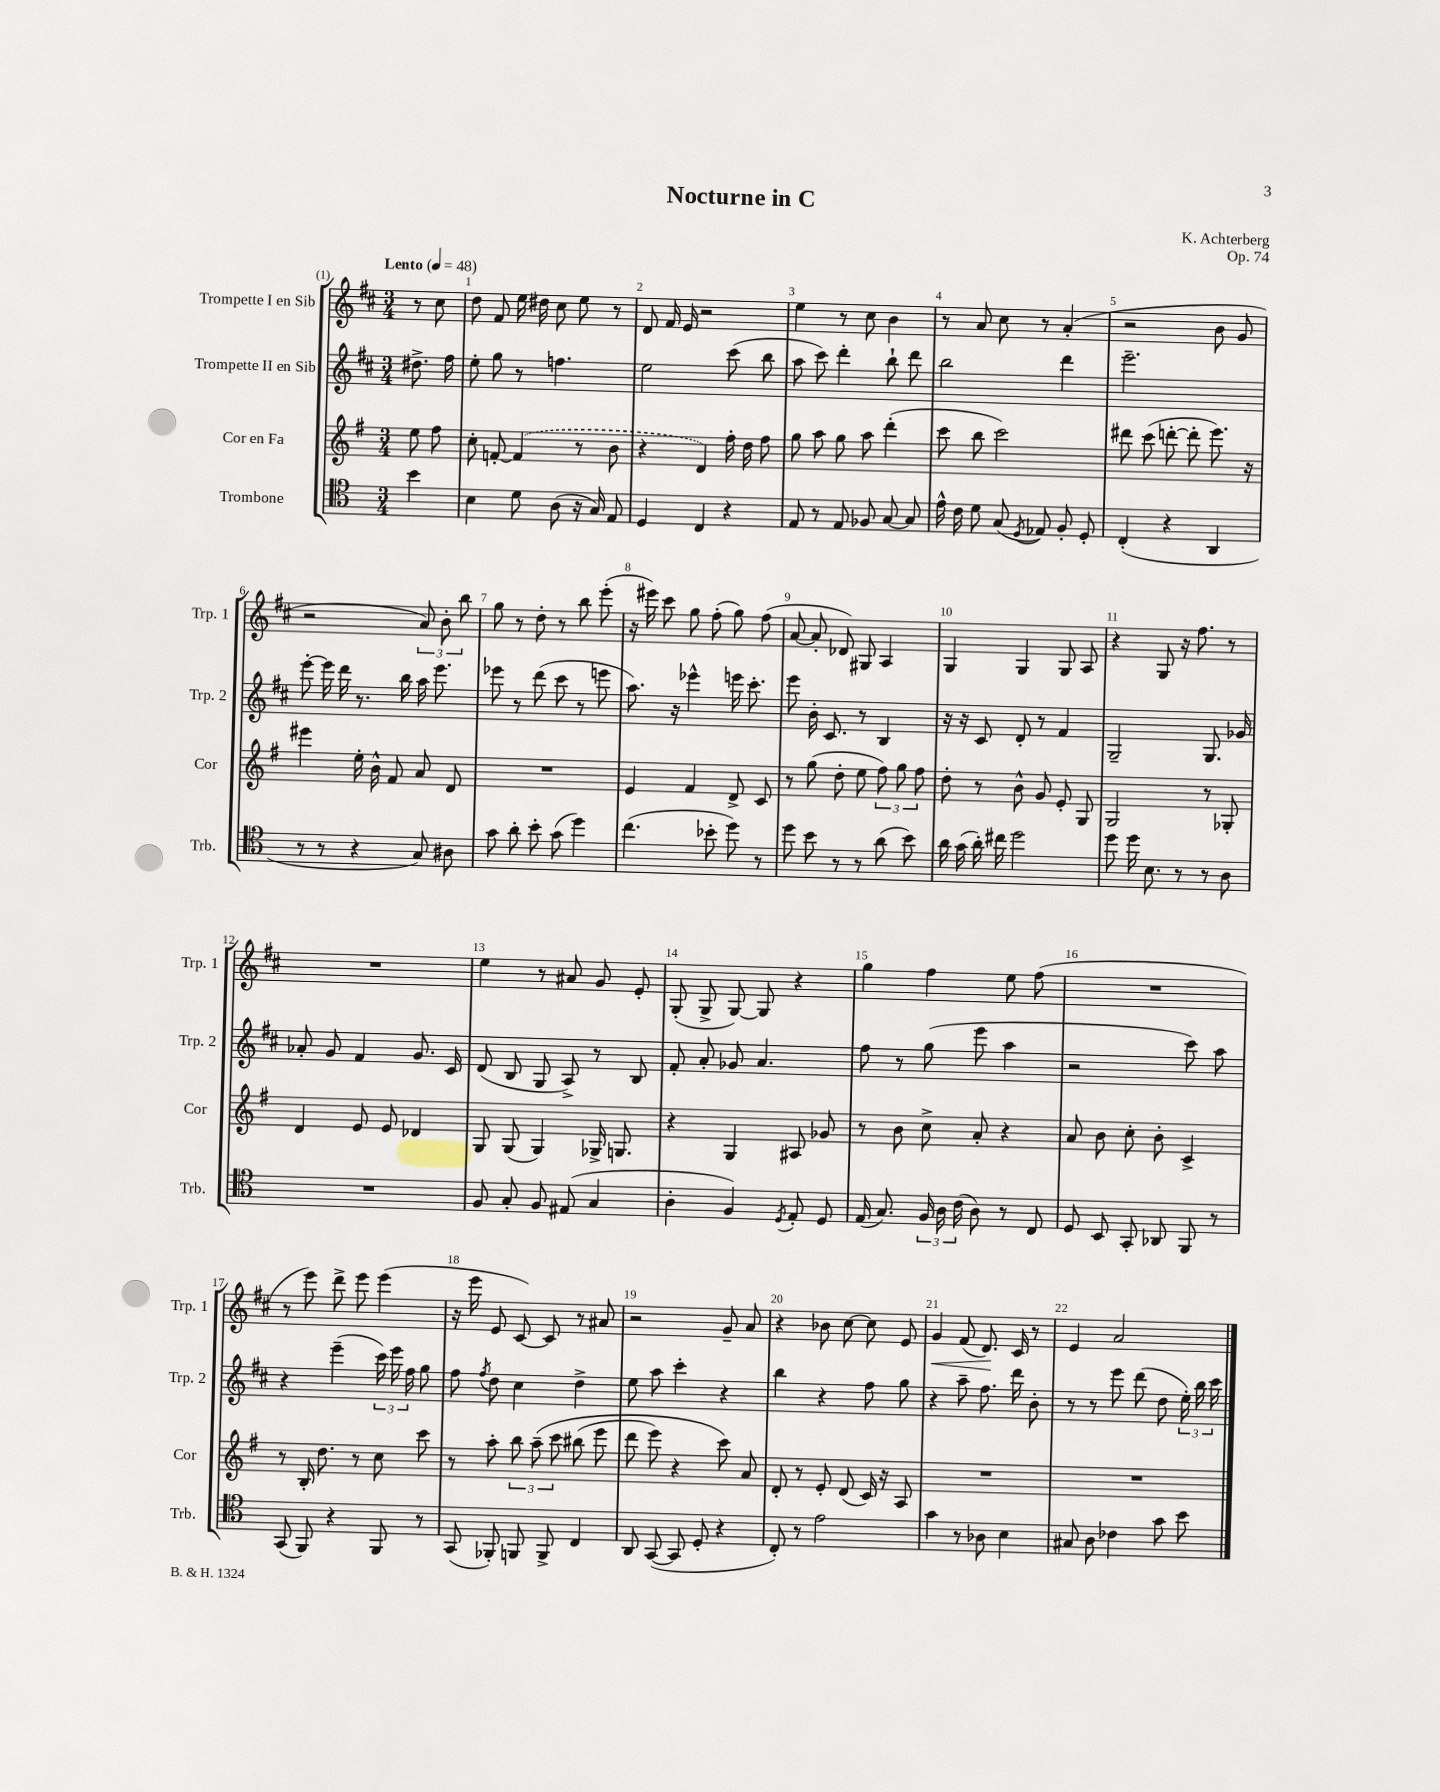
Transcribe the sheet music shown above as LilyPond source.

\header { title = "Nocturne in C" composer = "K. Achterberg" opus = "Op. 74" }
<<
\new StaffGroup <<
\new Staff = "s0" \with { instrumentName = "Trompette I en Sib" shortInstrumentName = "Trp. 1" } {
    \clef treble \key d \major \numericTimeSignature \time 3/4 \partial 4 \tempo "Lento" 4 = 48
    \autoBeamOff r8 cis''8 |
    d''8 fis'8 e''16 dis''16 cis''8 e''8 r8 |
    d'8 fis'16 e'16 r2 |
    e''4 r8 cis''8 b'4 |
    r8 a'8 cis''8 r8 a'4-.( |
    r2 b'8 g'8 |
    r2 \tuplet 3/2 { a'8) b'8-. b''8 } |
    g''8 r8 d''8-. r8 b''8 e'''8-.( |
    r16 eis'''16) cis'''8 g''8 fis''8-.( g''8) fis''8( |
    a'8~ a'8-. des'8) gis8 a4 |
    g4 g4 g8 a8 |
    r4 g8 r16 fis''8. r8 |
    R2. |
    e''4 r8 ais'8 g'8 e'8-. |
    g8-.( g8-> g8~) g8 r4 |
    g''4 fis''4 e''8 fis''8( |
    R2. |
    r8 e'''8) d'''8-> e'''8 e'''4( |
    r16 e'''16 e'8 cis'8~) cis'8 r8 ais'8 |
    r2 g'8-- a'8 |
    r4 bes'8 cis''8~ cis''8 e'8 |
    g'4\< fis'8( d'8.\!) cis'16 r8 |
    e'4 a'2 \bar "|." |
}
\new Staff = "s1" \with { instrumentName = "Trompette II en Sib" shortInstrumentName = "Trp. 2" } {
    \clef treble \key d \major \numericTimeSignature \time 3/4 \partial 4
    \autoBeamOff dis''8.-> fis''16 |
    e''8-. g''8 r8 f''4. |
    e''2 cis'''8( b''8 |
    a''8 cis'''8) d'''4-. b''8-! d'''8 |
    b''2 d'''4 |
    e'''2.-- |
    e'''8~-. e'''16 d'''16 r8. b''16 a''16 e'''8. |
    ees'''8 r8 d'''8( cis'''8 r8 e'''8 |
    a''8.) r16 ees'''4-^ e'''16 cis'''8.-. |
    e'''8 b'16-. cis'8. r8 b4 |
    r16 r16 cis'8 d'8-. r8 fis'4 |
    g2-- g8. ges'16 |
    aes'8-. g'8 fis'4 g'8. cis'16 |
    d'8( b8 g8 a8->) r8 b8 |
    fis'8-. a'8-. ges'8 a'4. |
    fis''8 r8 g''8( e'''8 a''4 |
    r2 cis'''8) a''8 |
    r4 e'''4--( \tuplet 3/2 { cis'''16) e'''16 fis''16 } g''8 |
    fis''8 \acciaccatura { fis''8 } d''8 cis''4 d''4-> |
    e''8 a''8 cis'''4-. r4 |
    b''4 r4 fis''8 g''8 |
    r4 a''8-- fis''8. d'''16 b'8-. |
    r8 r8 e'''8 d'''8( d''8 \tuplet 3/2 { e''16-.) b''16 cis'''16 } \bar "|." |
}
\new Staff = "s2" \with { instrumentName = "Cor en Fa" shortInstrumentName = "Cor" } {
    \clef treble \key g \major \numericTimeSignature \time 3/4 \partial 4
    \autoBeamOff e''8 fis''8 |
    c''8-. f'8~-. \once \slurDashed f'4( r8 b'8 |
    r4 d'4) fis''16-. d''16 fis''8 |
    g''8 a''8 g''8 a''8 d'''4-.( |
    c'''8 b''8 c'''2) |
    dis'''8 c'''8( d'''8~-. d'''8-. e'''8.) r16 |
    eis'''4 e''16-. b'16-^ fis'8 a'8 d'8 |
    R2. |
    e'4 fis'4 d'8-> c'8 |
    r8 g''8( d''8-. e''8 \tuplet 3/2 { fis''8) g''8 fis''8 } |
    d''8-. r8 b'8-^ g'8 e'8-. g8 |
    g2 r8 ges8-. |
    d'4 e'8 e'8 des'4 |
    g8 g8( g4) ges16-> g8. |
    r4 g4 ais8 ges'8 |
    r8 b'8 c''8-> a'8-. r4 |
    a'8 b'8 c''8-. b'8-. c'4-> |
    r8 b16-. d''8. r8 c''8 c'''8 |
    r8 a''8-. \tuplet 3/2 { b''8 a''8--\( c'''8 } bis''8( e'''8 |
    d'''8 e'''8) r4 c'''8\) a'8 |
    d'8-. r8 e'8-. d'8( c'16) r16 a8 |
    R2. |
    R2. \bar "|." |
}
\new Staff = "s3" \with { instrumentName = "Trombone" shortInstrumentName = "Trb." } {
    \clef tenor \key c \major \numericTimeSignature \time 3/4 \partial 4
    \autoBeamOff b'4 |
    b4 d'8 a8( r16 g16) e8 |
    d4 c4 r4 |
    e8 r8 e8 fes8 g8~ g8 |
    e'16-^ c'16 d'8 g8( \acciaccatura { d8 } ees8) f8-. d8-. |
    c4-.( r4 a,4 |
    r8 r8 r4 g8) ais8 |
    g'8 a'8-. b'8-. g'8( d''4) |
    c''4.( bes'8-. d''8) r8 |
    d''8 b'8 r8 r8 a'8( b'8) |
    a'16 g'16( a'16-.) cis''16 d''2 |
    d''8 d''16 b8. r8 r8 a8 |
    R2. |
    f8 g8-. f8 eis8( g4 |
    a4-. f4) \acciaccatura { d8 } e8-. d8 |
    e16( g8.) \tuplet 3/2 { f16 a16 c'16( } a8) r8 c8 |
    d8 b,8 g,8-. aes,8 f,8 r8 |
    g,8( f,8) r4 f,8 r8 |
    g,8( fes,8-.) f,8 f,8-> c4 |
    a,8 g,8~( g,8 d8-. r4 |
    c8-.) r8 e'2 |
    g'4 r8 aes8 b4 |
    gis8 a8 ces'4 g'8 b'8 \bar "|." |
}
>>
>>
\layout { \context { \Score \override BarNumber.break-visibility = ##(#f #t #t) barNumberVisibility = #all-bar-numbers-visible } }
